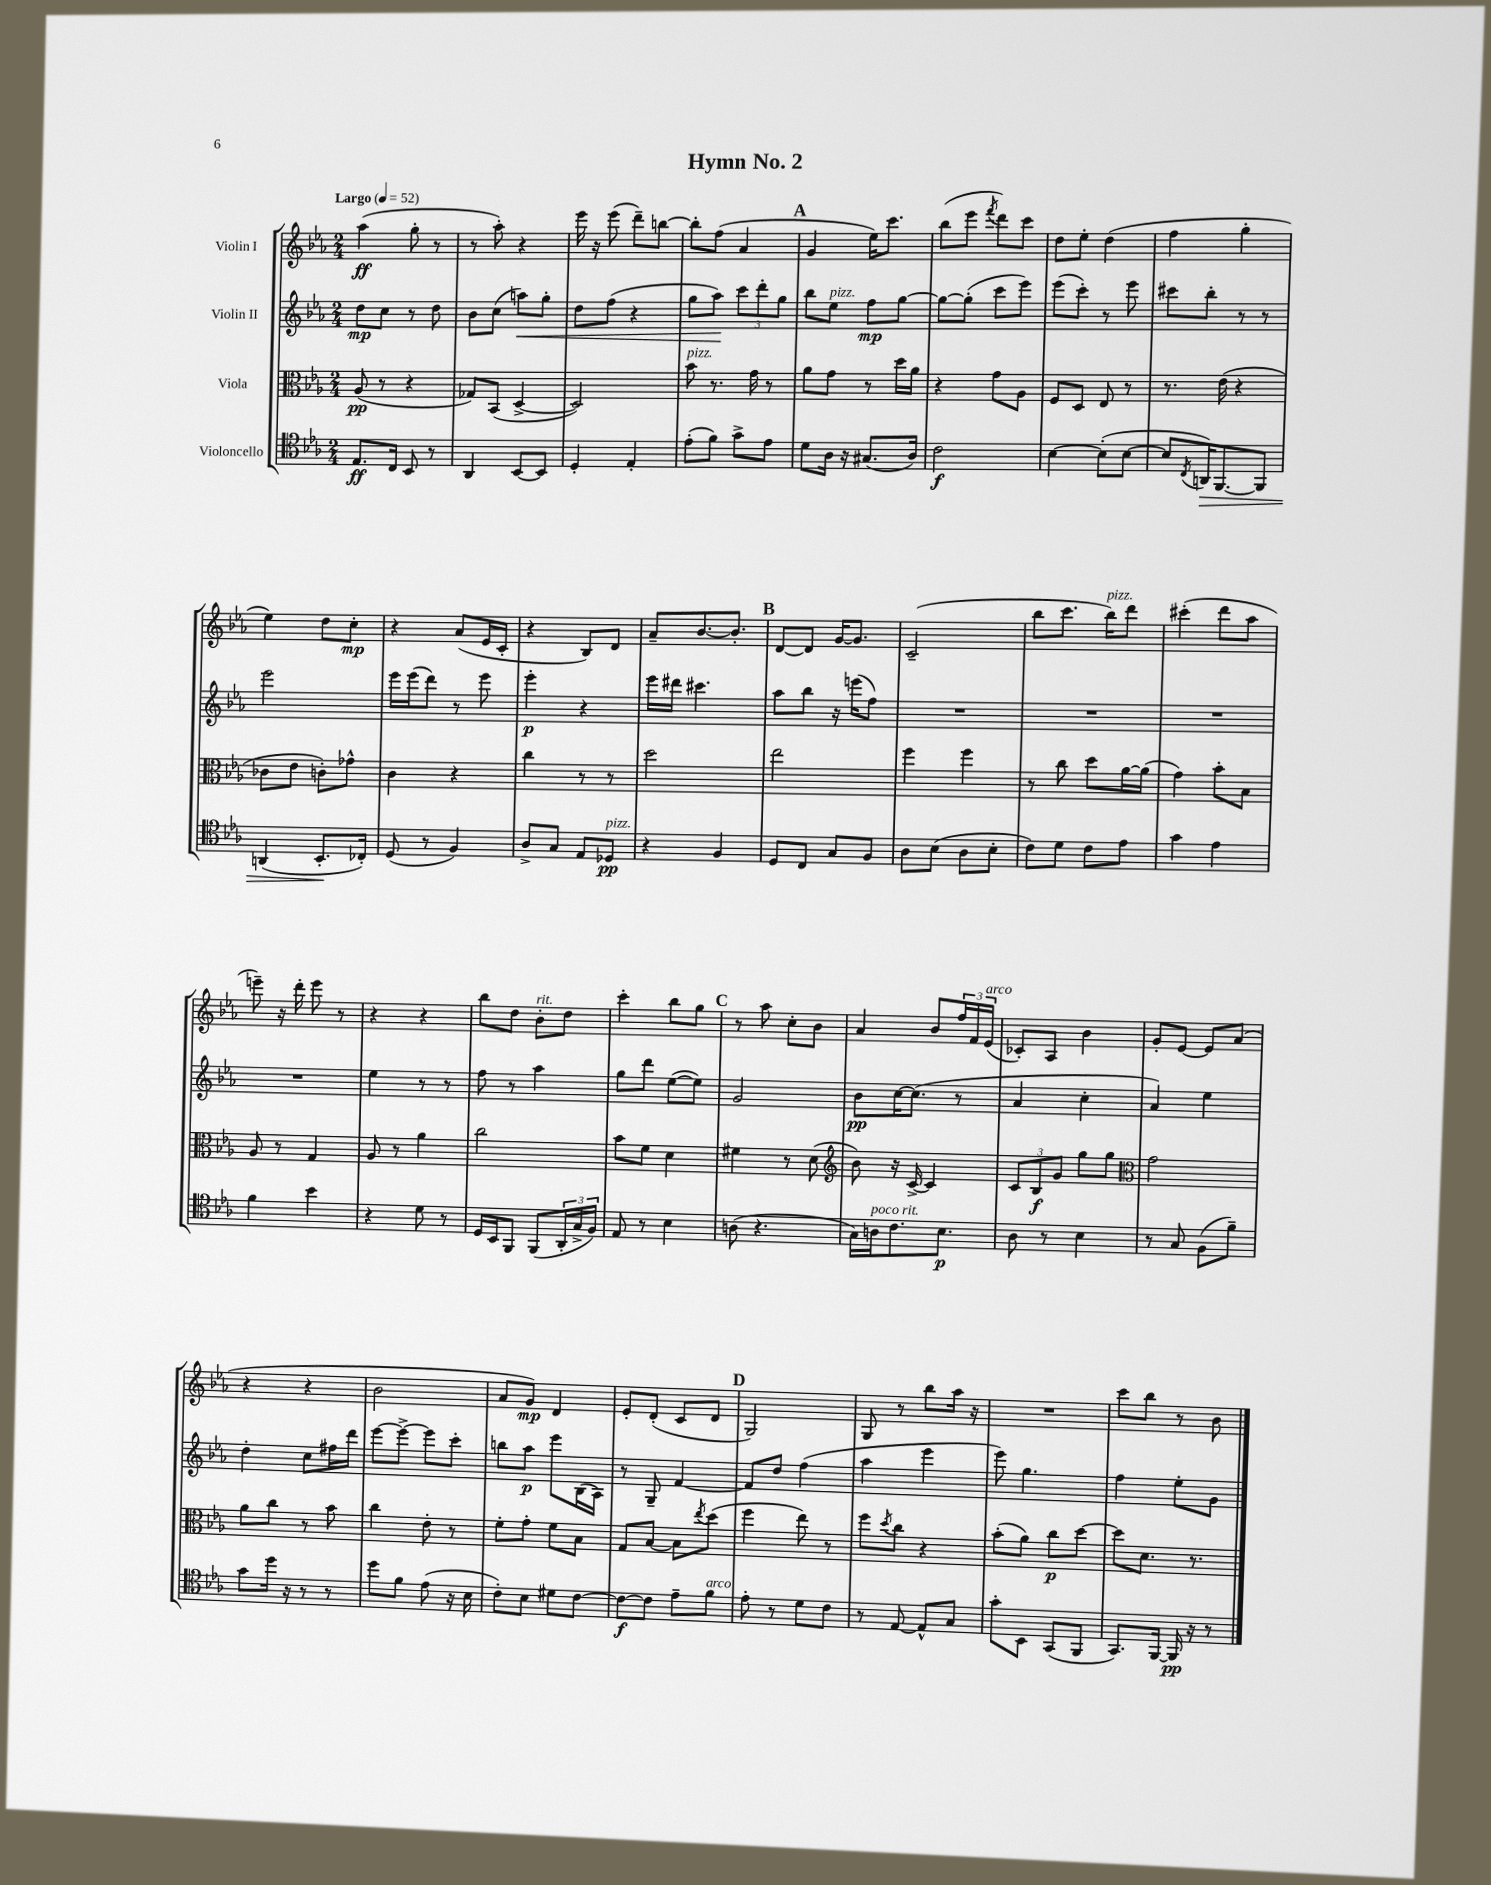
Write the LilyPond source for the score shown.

\header { title = "Hymn No. 2" }
<<
\new StaffGroup <<
\new Staff = "s0" \with { instrumentName = "Violin I" } {
    \clef treble \key ees \major \numericTimeSignature \time 2/4 \tempo "Largo" 4 = 52
    aes''4\ff( g''8-. r8 |
    r8 aes''8-.) r4 |
    ees'''16 r16 ees'''8( d'''8--) b''8~ |
    b''8-. f''8( aes'4 |
    \mark \markup { \bold "A" } g'4 ees''16) c'''8. |
    bes''8( ees'''8 \acciaccatura { f'''8 } d'''8) c'''8 |
    d''8 ees''8-. d''4( |
    f''4 g''4-. |
    ees''4) d''8 c''8-.\mp |
    r4 aes'8( ees'16 c'16-. |
    r4 bes8) d'8 |
    aes'8-- bes'8.~ bes'8.-. |
    \mark \markup { \bold "B" } d'8~ d'8 g'16~ g'8. |
    c'2--( |
    bes''8 c'''8. bes''16^\markup { \italic "pizz." }) d'''8 |
    cis'''4-.( d'''8 aes''8 |
    e'''8--) r16 d'''16-. e'''8 r8 |
    r4 r4 |
    bes''8 d''8 bes'8-.^\markup { \italic "rit." } d''8 |
    c'''4-. bes''8 g''8 |
    \mark \markup { \bold "C" } r8 aes''8 c''8-. bes'8 |
    aes'4 bes'8 \tuplet 3/2 { f''16 f'16 ees'16^\markup { \italic "arco" }( } |
    ces'8-.) aes8 bes'4 |
    g'8-. ees'8~ ees'8 aes'8( |
    r4 r4 |
    bes'2 |
    aes'8 g'8\mp) d'4 |
    ees'8-. d'8-.( c'8 d'8 |
    \mark \markup { \bold "D" } g2) |
    g8 r8 bes''8 aes''16 r16 |
    R2 |
    c'''8 bes''8 r8 bes'8 \bar "|." |
}
\new Staff = "s1" \with { instrumentName = "Violin II" } {
    \clef treble \key ees \major \numericTimeSignature \time 2/4
    d''8\mp c''8 r8 d''8 |
    bes'8 c''8( a''8\<) g''8-. |
    d''8 f''8( r4 |
    g''8 aes''8\!) \tuplet 3/2 { c'''8 d'''8-. g''8 } |
    \mark \markup { \bold "A" } bes''8 ees''8^\markup { \italic "pizz." } f''8\mp g''8~ |
    g''8~ g''8-.( c'''8 ees'''8) |
    ees'''8( c'''8-.) r8 ees'''8 |
    cis'''8 bes''8-. r8 r8 |
    ees'''2 |
    ees'''16 ees'''16( d'''8) r8 ees'''8 |
    ees'''4-.\p r4 |
    ees'''16 dis'''16 cis'''4. |
    \mark \markup { \bold "B" } aes''8 bes''8 r16 e'''16( f''8) |
    R2 |
    R2 |
    R2 |
    R2 |
    ees''4 r8 r8 |
    f''8 r8 aes''4 |
    g''8 d'''8 ees''8~( ees''8) |
    \mark \markup { \bold "C" } g'2 |
    bes'8\pp c''16~ c''8.( r8 |
    aes'4 c''4-. |
    aes'4) ees''4 |
    d''4-. c''8 fis''16 d'''16 |
    ees'''8~ ees'''8~-> ees'''8 c'''8-. |
    b''8 aes''8\p ees'''8 bes16( aes16) |
    r8 g8-- f'4~ |
    \mark \markup { \bold "D" } f'8 d''8 f''4( |
    aes''4 ees'''4 |
    ees'''8) g''4. |
    f''4 ees''8-. g'8 \bar "|." |
}
\new Staff = "s2" \with { instrumentName = "Viola" } {
    \clef alto \key ees \major \numericTimeSignature \time 2/4
    aes8\pp( r8 r4 |
    ges8) bes,8( d4~-> |
    d2) |
    bes'8^\markup { \italic "pizz." } r8. g'16 r8 |
    \mark \markup { \bold "A" } aes'8 g'8 r8 d''16 aes'16 |
    r4 g'8 aes8 |
    f8 d8 ees8 r8 |
    r8. ees'16( r4 |
    ces'8 ees'8 c'8-.) ges'8-^ |
    c'4 r4 |
    c''4 r8 r8 |
    d''2 |
    \mark \markup { \bold "B" } ees''2 |
    f''4 f''4 |
    r8 c''8 d''8 aes'16~ aes'16( |
    g'4) bes'8-. bes8 |
    aes8 r8 g4 |
    aes8 r8 aes'4 |
    c''2 |
    bes'8 f'8 d'4 |
    \mark \markup { \bold "C" } fis'4 r8 d'8( |
    \clef treble bes'8) r16 c'16~-> c'4 |
    \tuplet 3/2 { c'8 bes8\f g'8 } g''8 g''8 |
    \clef alto g'2 |
    aes'8 c''8 r8 bes'8 |
    c''4 ees'8-. r8 |
    f'8-. g'8-. f'8 bes8 |
    g8 bes8~ bes8 \acciaccatura { ees''8 } d''8( |
    \mark \markup { \bold "D" } f''4 ees''8) r8 |
    f''8 \acciaccatura { d''8 } c''8 r4 |
    bes'8-.( aes'8) c''8\p d''8~ |
    d''8 d'8. r8. \bar "|." |
}
\new Staff = "s3" \with { instrumentName = "Violoncello" } {
    \clef tenor \key ees \major \numericTimeSignature \time 2/4
    ees8.\ff c16 bes,8 r8 |
    aes,4 bes,8~ bes,8 |
    d4-. ees4-. |
    ees'8-.( f'8) g'8-> ees'8 |
    \mark \markup { \bold "A" } d'8 aes16 r16 gis8.( aes16) |
    c'2\f |
    bes4~ bes8-.( bes8~ |
    bes8 \acciaccatura { c8 } a,16\>) f,8.~ f,8 |
    a,4( bes,8.-.\! ces16-.) |
    d8( r8 f4) |
    aes8-> g8 ees8 des8\pp^\markup { \italic "pizz." } |
    r4 f4 |
    \mark \markup { \bold "B" } d8 c8 g8 f8 |
    aes8 bes8( aes8 bes8-. |
    c'8) d'8 c'8 ees'8 |
    g'4 ees'4 |
    f'4 bes'4 |
    r4 d'8 r8 |
    d16 bes,16 f,8 f,8( \tuplet 3/2 { aes,16-. g16-> f16) } |
    ees8 r8 bes4 |
    \mark \markup { \bold "C" } a8( r4. |
    g16) a16^\markup { \italic "poco rit." } c'8. bes8.\p |
    aes8 r8 bes4 |
    r8 g8 f8( f'8--) |
    g'8 d''16 r16 r8 r8 |
    d''8 f'8 ees'8( r16 bes16 |
    c'8-.) bes8 dis'8 c'8~ |
    c'8~\f c'8 ees'8-- f'8^\markup { \italic "arco" } |
    \mark \markup { \bold "D" } ees'8-. r8 d'8 c'8 |
    r8 ees8~ ees8-^ g8 |
    g'8-. bes,8 g,8( f,8 |
    g,8.) f,16~ f,16\pp r16 r8 \bar "|." |
}
>>
>>
\layout { \context { \Score \remove "Bar_number_engraver" } }
